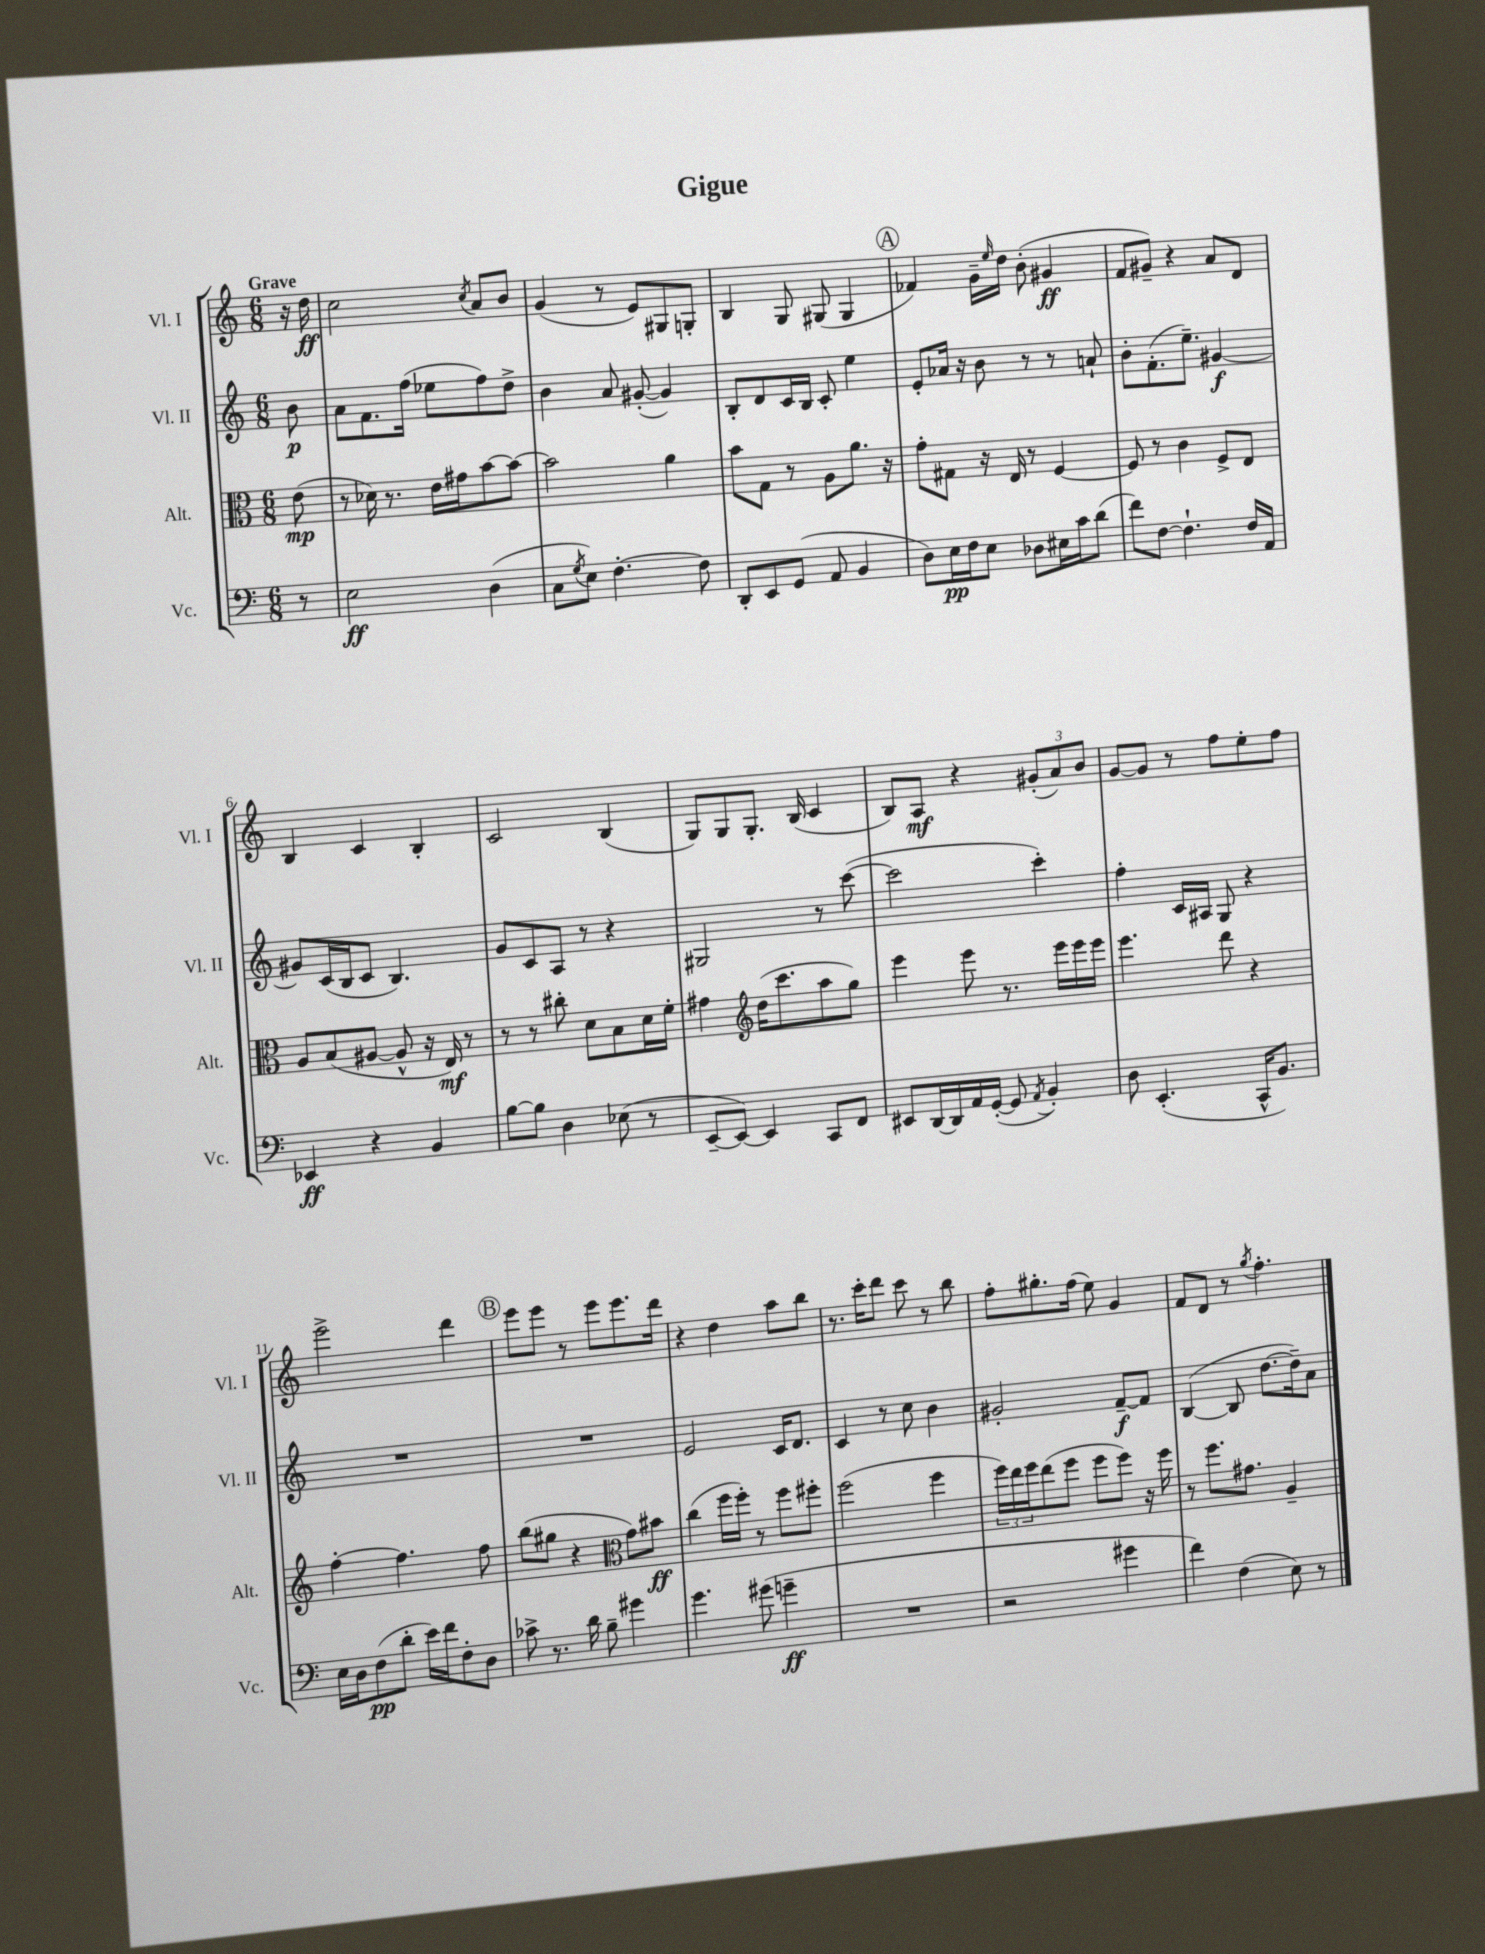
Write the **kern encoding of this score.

**kern	**kern	**kern	**kern
*staff4	*staff3	*staff2	*staff1
*clefF4	*clefC3	*clefG2	*clefG2
*k[]	*k[]	*k[]	*k[]
*M6/8	*M6/8	*M6/8	*M6/8
8r	(8e	8b	16r
.	.	.	16dd
=	=	=	=
2E	8r	8a	2cc
.	16d-)	8.f	.
.	8.r	.	.
.	.	(16ff	.
.	16e	8ee-	.
.	16g#	.	.
.	.	.	8qcc
(4D	[8b	8ff)	8a
.	8b_	8dd^	8b
=	=	=	=
8C	2b]	4b	(4g
8qG	.	.	.
8E)	.	.	.
[4.F'	.	8a	8r
.	.	([8g#'	8e)
.	4a	4g#])	8G#
8F]	.	.	8G'
=	=	=	=
8DD'	8b	8B'	4B
8EE	8G	8d	.
(8GG	8r	16c	8G
.	.	16B	.
8AA	8A	8c'	(8G#
4BB	8.a	4ee	4G#
.	16r	.	.
=	=	=	=
8D)	8g'	8e'	4f-)
16E	8G#	16a-	.
16F	.	16r	.
8E	16r	8b	16g~
.	.	.	16qqee
.	16E	.	16dd
8D-	8r	8r	(8b'
16E#	[4F	8r	4g#
16c	.	.	.
(8d	.	8a`	.
=	=	=	=
8f)	8F]	8b'	8f
[8F	8r	(8.f'	8g#~)
4.F`]	4c	.	4r
.	.	8.ee~)	.
.	8F^	[4g#	8a
16F	8E	.	8d
16AA	.	.	.
=	=	=	=
4EE-	8A	8g#]	4B
.	(8B	(16c	.
.	.	16B	.
4r	[8A#	8c	4c
.	8A#^^]	4.B)	.
4BB	16r	.	4B'
.	16E)	.	.
.	8r	.	.
=	=	=	=
[8B	8r	8g	2c
8B]	8r	8c	.
4D	8cc#'	8A	.
.	8d	8r	.
(8E-	8B	4r	(4B
8r	16d	.	.
.	16f'	.	.
=	=	=	=
[8EE~	4g#	2G#	8G)
8EE_)	.	.	8G
*	*clefG2	*	*
4EE]	(16dd	.	8.G'
.	8.ccc	.	.
.	.	.	(16B
8CC	8aa	8r	4c
8FF	8gg)	([8ccc	.
=	=	=	=
8EE#	4eee	2ccc]	8B)
[16DD	.	.	8A
16DD]	.	.	.
16AA	8eee	.	4r
([16GG'	.	.	.
8GG]	8.r	.	.
8qAA	.	.	.
4BB')	.	4ccc')	(12g#'
.	16eee	.	.
.	.	.	12a)
.	16eee	.	.
.	.	.	12b
.	16eee	.	.
=	=	=	=
8D	4.eee	4ff'	[8g
(4.EE'	.	.	8g]
.	.	16c	8r
.	.	16A#	.
.	8ddd	8G	8ff
16CC^^	4r	4r	8ee'
8.BB)	.	.	.
.	.	.	8ff
=	=	=	=
16E	[4ff'	2.r	2eee^
16D	.	.	.
(8F	.	.	.
8d'	4.ff]	.	.
16e)	.	.	.
16f	.	.	.
8F'	.	.	4ddd
8D	8ff	.	.
=	=	=	=
8c-^	(8bb	2.r	8eee
8.r	8gg#	.	8eee
.	4r	.	8r
16d	.	.	.
8B~	.	.	8eee
*	*clefC3	*	*
4g#	8g)	.	8.eee
.	8b#	.	.
.	.	.	16ddd
=	=	=	=
4.g	(4cc	2e	4r
.	16ff	.	4dd
.	16ff')	.	.
(8g#	8r	.	.
4g~	8ff	16c	8aa
.	.	8.d	.
.	8ff#'	.	8bb
=	=	=	=
2.r	(2ff	4c	8.r
.	.	.	16ccc'
.	.	8r	8ddd
.	.	8cc	8ccc
.	4ff	4b	8r
.	.	.	8bb
=	=	=	=
2r	24ff)	2g#'	8ff'
.	24ee	.	.
.	24ff	.	.
.	(8ee	.	8.gg#'
.	8ff	.	.
.	.	.	(16ff
.	8ff	.	8ee)
4g#	8ff)	[8f~	4g
.	16r	8f]	.
.	16ff	.	.
=	=	=	=
4f)	8r	([4B	8f
.	8.ff	.	8d
(4F	.	8B]	8r
.	8.g#	.	.
.	.	.	8qgg
.	.	[8.dd	4.ff'
8E)	4A~	.	.
.	.	16dd~])	.
8r	.	8a	.
==	==	==	==
*-	*-	*-	*-
